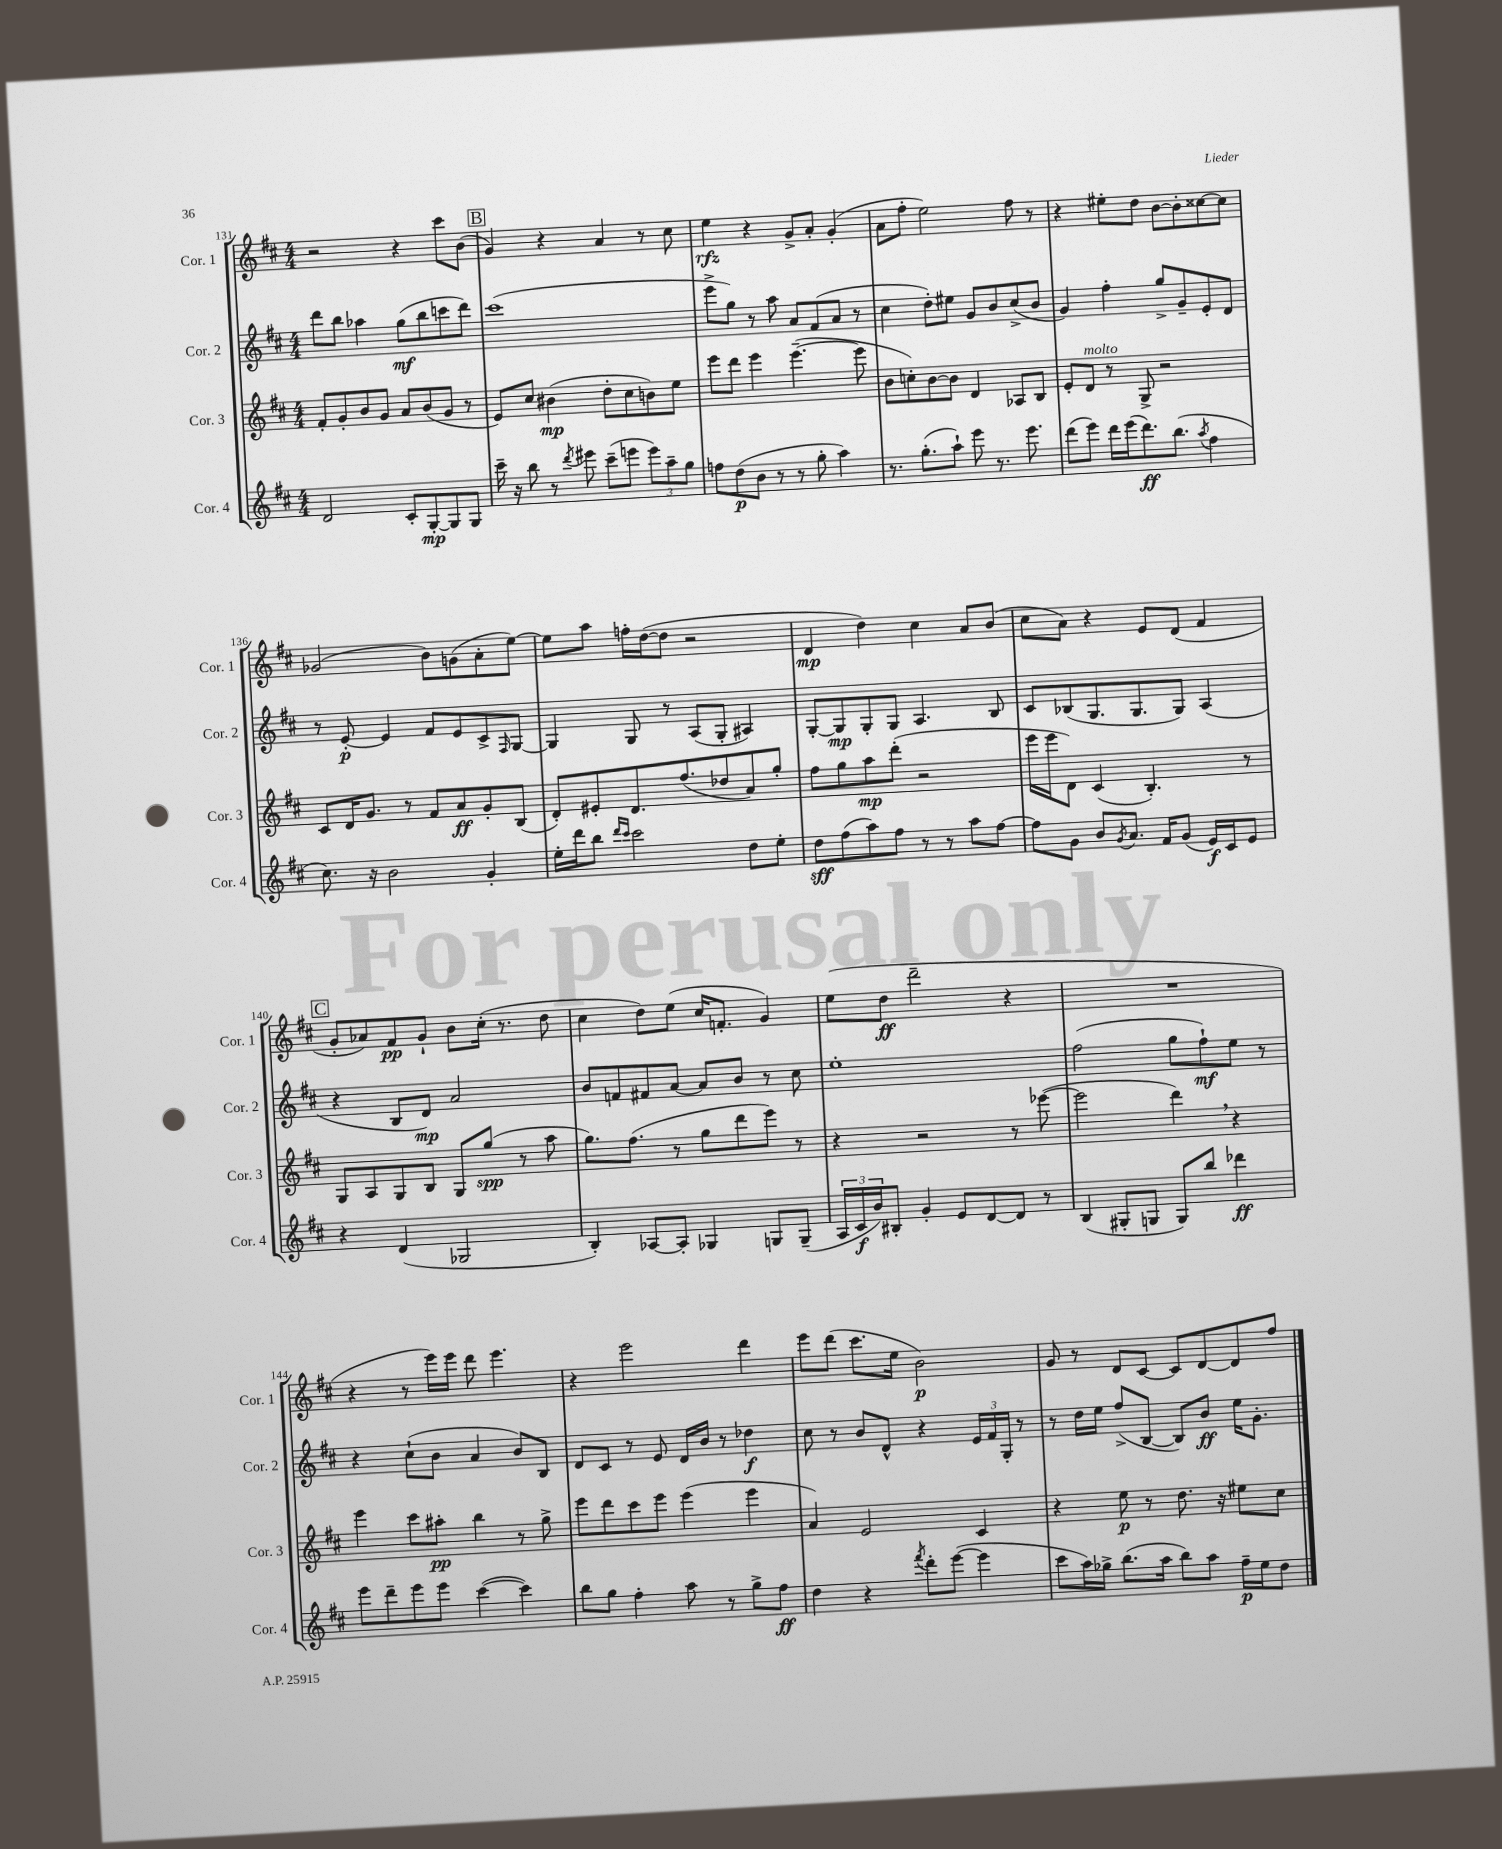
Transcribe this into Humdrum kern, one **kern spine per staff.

**kern	**kern	**kern	**kern
*staff4	*staff3	*staff2	*staff1
*clefG2	*clefG2	*clefG2	*clefG2
*k[f#c#]	*k[f#c#]	*k[f#c#]	*k[f#c#]
*M4/4	*M4/4	*M4/4	*M4/4
2d/	8f#'/L	8ddd\L	2r
.	8g'/	8bb\J	.
.	8b/	4aa-\	.
.	8g/J	.	.
8c#'/L	8a/L	(8gg\L	4r
[8G'/	(8b/	8bb\	.
8G/]	8g/J	8ccc\	8ccc#\L
8G/J	8r	8ddd\J)	(8b\J
=	=	=	=
16ccc#~\	8e/L)	(1ccc#	4g/)
16r	.	.	.
8bb\	8cc#/J	.	.
8r	(4b#\	.	4r
8qddd/	.	.	.
8eee#\	.	.	.
(8ccc#~\L	8dd'\L	.	4a/
8eee\J	8cc#\	.	.
12eee\L)	8b\)	.	8r
12aa~\	.	.	.
.	8ee\J	.	8cc#\
12gg\J	.	.	.
=	=	=	=
8ff\L	8eee\L	8eee^\L	4ee\
(8dd\	8ddd\J	8gg\J)	.
8b\J	4eee\	8r	4r
8r	.	8aa\	.
8r	([4.eee~\	8a/L	8g^/L
8gg'\	.	(8f#/	8a'/J
4aa\)	.	8a/J	(4g'/
.	8eee\]	8r	.
=	=	=	=
8.r	8b\L	4cc#\	8a\L
.	8cc'\)	.	8ff#'\J
(8.gg'\L	.	.	.
.	[8b\	8dd'\L)	2ee\)
8aa`\J)	8b\]J	8ee#\J	.
8eee\	4d/	8g/L	.
8.r	.	8b/	.
.	8A-/L	(8cc#^/	8ff#\
8.eee\	.	.	.
.	8B/J	8b/J	8r
=	=	=	=
(8ddd\L	8e'/L	4g/)	4r
8eee\J)	8d/J	.	.
16ddd\LL	8r	4ff#'\	8ee#'\L
(16eee\J	.	.	.
8.ddd\)	8G^/	.	8dd\J
.	2r	8gg^/L	[8b\L
(8.bb\J	.	.	.
.	.	8g~/	8b'\]
8qaa/	.	.	.
4ff#\	.	8e'/	[8cc##\
.	.	8d/J	8cc##\]J
=	=	=	=
8.cc#\)	8c#/L	8r	(2g-/
.	16d/K	[8e'/	.
16r	8.g/J	.	.
2b\	.	4e/]	.
.	8r	.	.
.	8f#/L	8f#/L	8b\L)
.	8a/	8e/	(8g\
4g'/	8g'/	8c#^/	8a'\
.	.	16qqF#/	.
.	(8B/J	[8G/J	[8ee\J)
=	=	=	=
16ee'\LL	8d'/L)	4G/]	8ee\]L
16ddd\J	.	.	.
8bb\J	8e#'/	.	8aa\J
16qqddd/LL	.	.	.
16qqccc#/JJ	.	.	.
2ccc#\	8.d/	8G/	16ff'\LL
.	.	.	([16dd\J
.	.	8r	8dd\]J
.	(8.ff#/	.	.
.	.	(8A/L	2r
.	8dd-/	8G'/J	.
8dd\L	8a/)	4A#/)	.
8ee'\J	8gg'/J	.	.
=	=	=	=
8dd\L	8ff#\L	[8G'/L	4d/
(8ff#\	8gg\	8G/]	.
8aa\)	8aa\	8G'/	4dd\)
8ff#\J	(8ddd'\J	8G/J	.
8r	2r	4.A/	4cc#\
8r	.	.	.
8aa\L	.	.	8a/L
[8ff#\J	.	8B/	(8b/J
=	=	=	=
8ff#\]L	16eee\LL	8c#/L	8cc#\L
.	16eee\J	.	.
8g\J	8d\J)	(8B-/	8a\J)
8b/L	(4c#/	8.G/	4r
8qg/	.	.	.
8.a/J	.	.	.
.	.	8.G/	.
.	4.B'/)	.	8e/L
16f#/LK	.	.	.
(8g/J	.	8G/J)	(8d/J
16e/LL)	.	(4A/	4f#/
16c#/J	.	.	.
8e/J	8r	.	.
=	=	=	=
4r	8G/L	4r	8g'/L
.	8A/	.	8a-/)
(4d/	8G/	8B/L	8f#/
.	8B/J	8d/J)	8g`/J
2G-/	8G/L	2a/	8b\L
.	(8gg/J	.	(16cc#'\Jk
.	.	.	8.r
.	8r	.	.
.	8aa\	.	8dd\
=	=	=	=
4B'/)	8.gg\L)	8b/L	4cc#\
.	.	8f/	.
.	(8.ff#\J	.	.
[8A-/L	.	8f#/	8dd\L)
8A-'/]J	8r	[8a/J	(8ee\J
4G-/	8gg\L	8a/]L	16cc#/LK
.	.	.	8.f'/J
.	8ddd\	8b/J	.
8G/L	8eee\J)	8r	4g/)
(8G~/J	8r	8cc#\	.
=	=	=	=
24A/LL	4r	1ee'	(8ee\L
24c#/	.	.	.
24b/J)	.	.	.
8B#'/J	.	.	8dd\J
4g'/	2r	.	2ddd~\
8e/L	.	.	.
[8d/	.	.	.
8d/]J	8r	.	4r
8r	([8eee-\	.	.
=	=	=	=
(4B/	2eee-\]	(2ff#\	1r
8G#'/L	.	.	.
8G/J	.	.	.
8G/L)	4ddd\)	8gg\L	.
8bb/J	.	8ff#`\)	.
4ddd-\	4r	8ee\J	.
.	.	8r	.
=	=	=	=
8eee\L	4eee\	4r	4r
8ddd~\	.	.	.
8eee\	8ccc#\L	(8cc#`\L	8r
8eee\J	8aa#'\J	8b\J	16eee\LL)
.	.	.	16eee\JJ
([4ccc#\	4bb\	4a/	8ddd\
.	.	.	4.eee\
4ccc#\])	8r	8b/L)	.
.	8gg^\	8B/J	.
=	=	=	=
8bb\L	8eee\L	8d/L	4r
8gg\J	8ddd\	8c#/J	.
4ff#'\	8ccc#\	8r	2eee\
.	8eee\J	8e/	.
8aa\	(4eee\	16d/LL	.
.	.	16b/JJ	.
8r	.	8r	.
8gg^\L	4eee\	4dd-\	4ddd\
8ff#\J	.	.	.
=	=	=	=
4dd\	4a/)	8cc#\	8eee\L
.	.	8r	(8ddd\J
4r	2e/	8b/L	8.ccc#\L
.	.	8d^^/J	.
.	.	.	16ee\Jk
8qfff#/	.	.	.
8ddd'\L	.	4r	2b\)
([8eee\J	.	.	.
4eee\]	4c#/	24e/LL	.
.	.	24f#/	.
.	.	24G'/JJ	.
.	.	8r	.
=	=	=	=
8ccc#\L	4r	8r	8g/
16aa\L)	.	16dd\LL	8r
16gg-^\JJ	.	16ee\JJ	.
(8.bb\L	8ee\	(8ff#^/L	8d/L
.	8r	[8B/J	[8c#/J
16aa\Jk	.	.	.
8bb\L)	8.dd\	8B/]L)	8c#/]L
8aa\J	.	8b/J	[8d/
.	16r	.	.
16ff#~\LL	8ee#\L	16ee\LK	8d/]
16ee\J	.	8.g'\J	.
8dd\J	8cc#\J	.	8ff#/J
==	==	==	==
*-	*-	*-	*-
